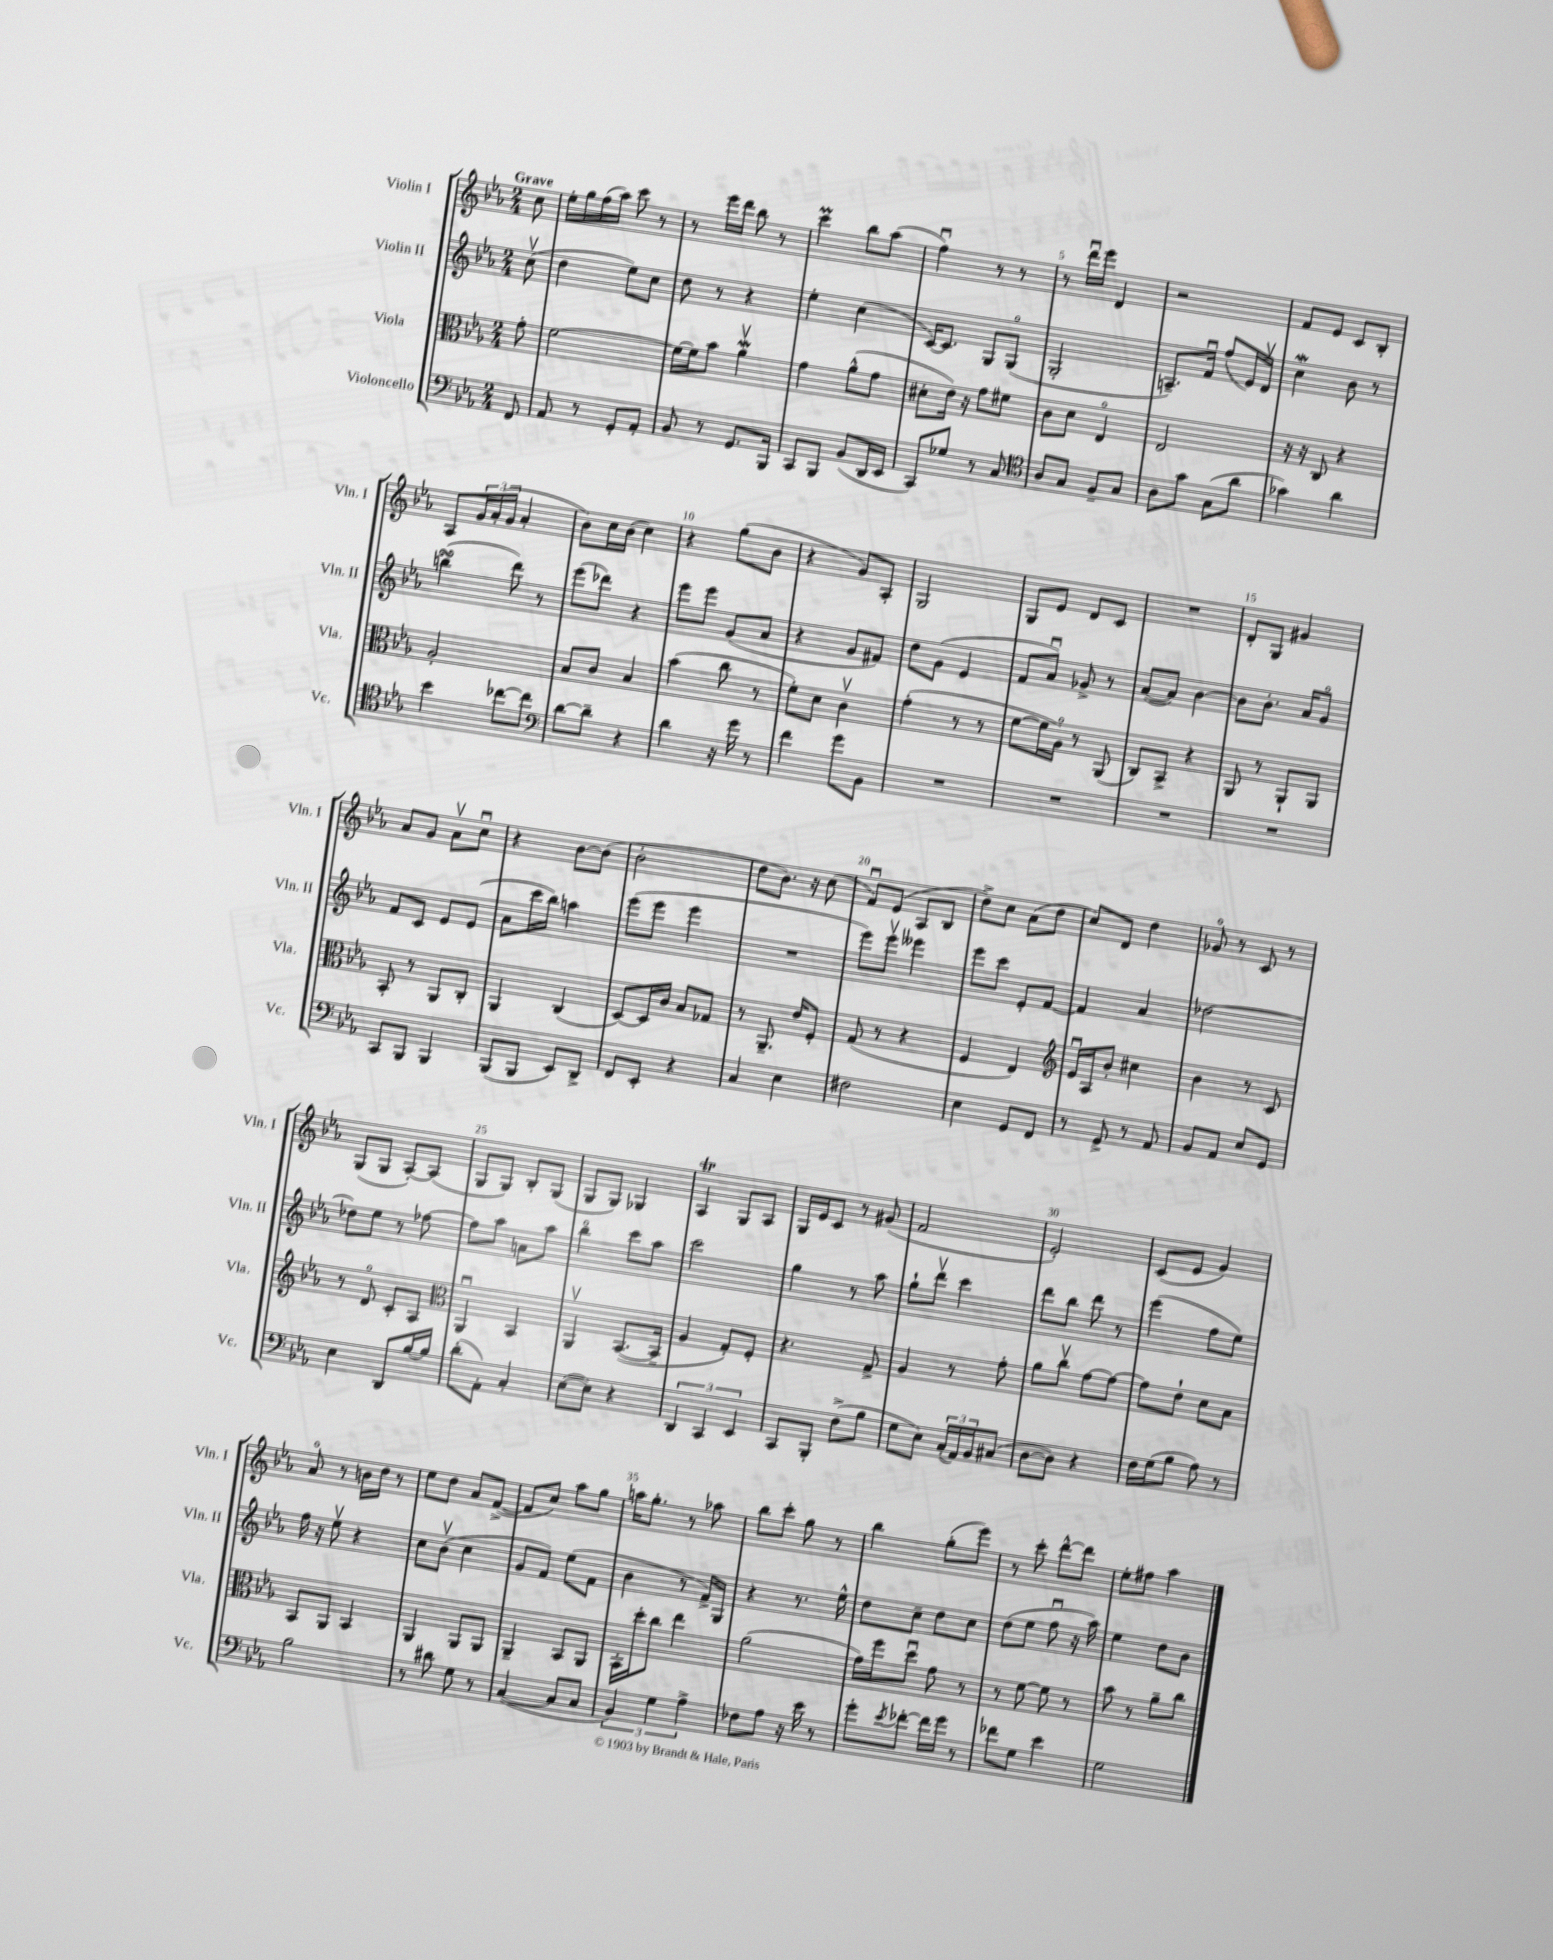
<<
\new StaffGroup <<
\new Staff = "s0" \with { instrumentName = "Violin I" shortInstrumentName = "Vln. I" } {
    \clef treble \key ees \major \numericTimeSignature \time 2/4 \partial 8 \tempo "Grave"
    c''8 |
    ees''16-. g''16 f''16( aes''16) c'''8 r8 |
    r8 ees'''16 d'''16 bes''8 r8 |
    c'''4\prall bes''8 aes''8( |
    f''4\downbow) r8 r8 |
    r8 d'''16\downbow ees'''16 d'4 |
    r2 |
    f'8 ees'8 c'8 bes8-. |
    aes8 \tuplet 3/2 { g'16 aes'16-.( g'16 } aes'4-. |
    bes'8) c''16 bes'16( c''4) |
    r4 g''8( bes'8 |
    r4 g'8) aes8-. |
    g2 |
    g8 ees'8 d'8 c'8 |
    R2 |
    d'8-. g8 gis'4 |
    aes'8 g'8 aes'8\upbow c''8\downbow |
    r4 bes'8~ bes'8( |
    bes'2-. |
    d''8 bes'8.) r16 c''8( |
    f'8\downbow) ees'8( aes8 bes8 |
    d''8->) c''8 aes'8( d''8 |
    c''8) d'8 d''4 |
    ges'8\flageolet r8 c'8 r8 |
    g8( g8 aes8~-.) aes8( |
    g8 g8) bes8-. g8( |
    g8 g8) ges4 |
    aes4\trill g8 aes8 |
    g16 ees'16 c'8 r8 gis'8( |
    f'2 |
    ees'2-.) |
    c'8( ees'8 g'4) |
    aes'8\flageolet r8 b'16 d''16 r8 |
    ees''8 d''8 aes'8 f'8~->( |
    f'8 c''8) aes''8 g''8 |
    a''16 g''8.-. r8 aes''8 |
    bes''8 c'''8-. g''8 r8 |
    bes''4 g''8-.( ees'''8) |
    r8 c'''8-. d'''8~-^ d'''8 |
    ees''8-. fis''8 aes''4 \bar "|." |
}
\new Staff = "s1" \with { instrumentName = "Violin II" shortInstrumentName = "Vln. II" } {
    \clef treble \key ees \major \numericTimeSignature \time 2/4 \partial 8
    c''8\upbow( |
    d''4 ees''8) c''8 |
    d''8 r8 r4 |
    ees''4-. c''4( |
    c'16~) c'8. g8 g8\flageolet( |
    g2-. |
    a8.--) f'16\downbow f''8( ees'16) d'16\upbow |
    c''4\mordent bes'8 r8 |
    b''4\turn( d'''8) r8 |
    ees'''8( des'''8) r4 |
    ees'''8 ees'''8 g'8( aes'8 |
    r4 g'8 fis'8) |
    d''8 g'8( ees'4 |
    f'8 aes'8\downbow) ges'8-> r8 |
    aes'8~( aes'8) bes'4~ |
    bes'8 bes'8.-. aes'16 g'8\flageolet |
    f'8 c'8 ees'8 ees'8( |
    aes'8 c'''16 bes''16) a''4 |
    ees'''8( ees'''8 ees'''4 |
    R2 |
    ees'''8) ees'''8\upbow eeses'''4 |
    ees'''8 c'''8 ees'8-. f'8~ |
    f'4 aes'4 |
    des''2~ |
    des''8 ees''8 r8 fes''8~ |
    fes''8 aes''8 a'8 aes''8 |
    bes''4\flageolet c'''8 aes''8 |
    c'''2 |
    g''4 r8 aes''8 |
    g''8-! d'''8\upbow c'''4 |
    d'''8 bes''8 d'''8 r8 |
    ees'''4( f''8 ees''8) |
    f''16 r16 ees''8\upbow r4 |
    c''8 bes'8\upbow( c''4 |
    g'8 f'8) ees''8( f'8 |
    bes'4 r8 f'16->) g16 |
    r4 r8. ees''16-^ |
    d''8 c''8-- d''8 c''8 |
    d''8( ees''8 f''8\downbow r16 aes''16) |
    ees''4 d''8 bes'8 \bar "|." |
}
\new Staff = "s2" \with { instrumentName = "Viola" shortInstrumentName = "Vla." } {
    \clef alto \key ees \major \numericTimeSignature \time 2/4 \partial 8
    g'8-. |
    f'2~ |
    f'16~ f'16 bes'8 aes'4\upbow\mordent |
    g'4 aes'8-^( g'8 |
    dis'8-. ees'16) r16 g'8 fis'8 |
    c'8 d'8 ees4\flageolet |
    ees2 |
    r16 r16 c8 r4 |
    aes2-. |
    bes8 c'8 bes4 |
    bes'4( c''8 r8 |
    f'8-.) d'8 c'4\upbow |
    g'4-.( r8 r8 |
    f'8~ f'16 aes16\flageolet) r8 aes,8( |
    c8) bes,8-> r4 |
    aes,8 r8 aes,8-! aes,8 |
    bes,8-. r8 aes,8 c8-. |
    aes,4 c4( |
    d8~) d16 c'16 bes8 ges8 |
    r8 aes,8.-- ees'16 f8-. |
    g8( r8 r4 |
    f4 ees4) |
    \clef treble ees'16\downbow aes16 bes'8-. cis''4 |
    bes'4 r8 c'8 |
    r8 d'8\flageolet c'8-. aes8 |
    \clef alto aes,4\downbow bes,4 |
    aes,4\upbow bes,8.~( bes,16-- |
    aes4 g8-.) f8-. |
    r4. g8-> |
    aes4 r8 g'8-. |
    aes'8 c''8\upbow g'8~ g'8~ |
    g'8 ees'8-! d'8 bes8 |
    bes,8 aes,8 bes,4 |
    aes,4 aes,8 aes,8 |
    aes,4-- bes,8 aes,8 |
    bes,16-. d''16-. c''8 ees''4 |
    aes'2( |
    g'16) f''16 d''8\downbow g'8 r8 |
    r8 f'8~ f'8 r8 |
    bes'8 r8 aes'8-- c''8 \bar "|." |
}
\new Staff = "s3" \with { instrumentName = "Violoncello" shortInstrumentName = "Vc." } {
    \clef bass \key ees \major \numericTimeSignature \time 2/4 \partial 8
    f,8 |
    aes,8 r8 g,8-. aes,8-. |
    bes,8 r8 g,8. bes,,16 |
    c,8 bes,,8 bes,8( d,16 ees,16 |
    c,8) ges8 r8 c8 |
    \clef tenor aes8 g8 f8-- g8 |
    aes8 g'8 g8( aes'8 |
    ges'4) aes'4 |
    bes'4 ces''8~ ces''8 |
    \clef bass d'8~ d'8-- r4 |
    d'4 r16 g'16 r8 |
    f'4 g'8 bes,8 |
    R2 |
    R2 |
    R2 |
    R2 |
    c,8 bes,,8 bes,,4 |
    bes,,8( bes,,8 ees,8) d,8-> |
    f,8 ees,8-. r4 |
    c4 ees4 |
    fis2 |
    ees4 g,8 f,8 |
    r8 g,8-> r8 aes,8 |
    bes,8 aes,8 ees8 g,8 |
    ees4 d,8 bes16~ bes16 |
    d'8-.( aes,8-.) c4-. |
    ees8~( ees8) r4 |
    \tuplet 3/2 { d,4 c,4 ees,4 } |
    c,8 bes,,8-. f8->( bes8 |
    g8 ees8) \tuplet 3/2 { c16-.( aes,16) bes,16 } cis8( |
    d8~ d8) r4 |
    f16 g16( bes8 aes8) r8 |
    bes2 |
    r8 dis'8 g8 r8 |
    c4~( c8 c8 |
    \tuplet 3/2 { bes,4) g4 aes4-> } |
    fes8 aes8 r16 ees'16 r8 |
    g'8-. \acciaccatura { ees'8 } fes'8~-. fes'16 g'16 r8 |
    fes'8 g8 ees'4 |
    g2 \bar "|." |
}
>>
>>
\layout { \context { \Score \override BarNumber.break-visibility = ##(#f #t #t) barNumberVisibility = #(every-nth-bar-number-visible 5) } }
